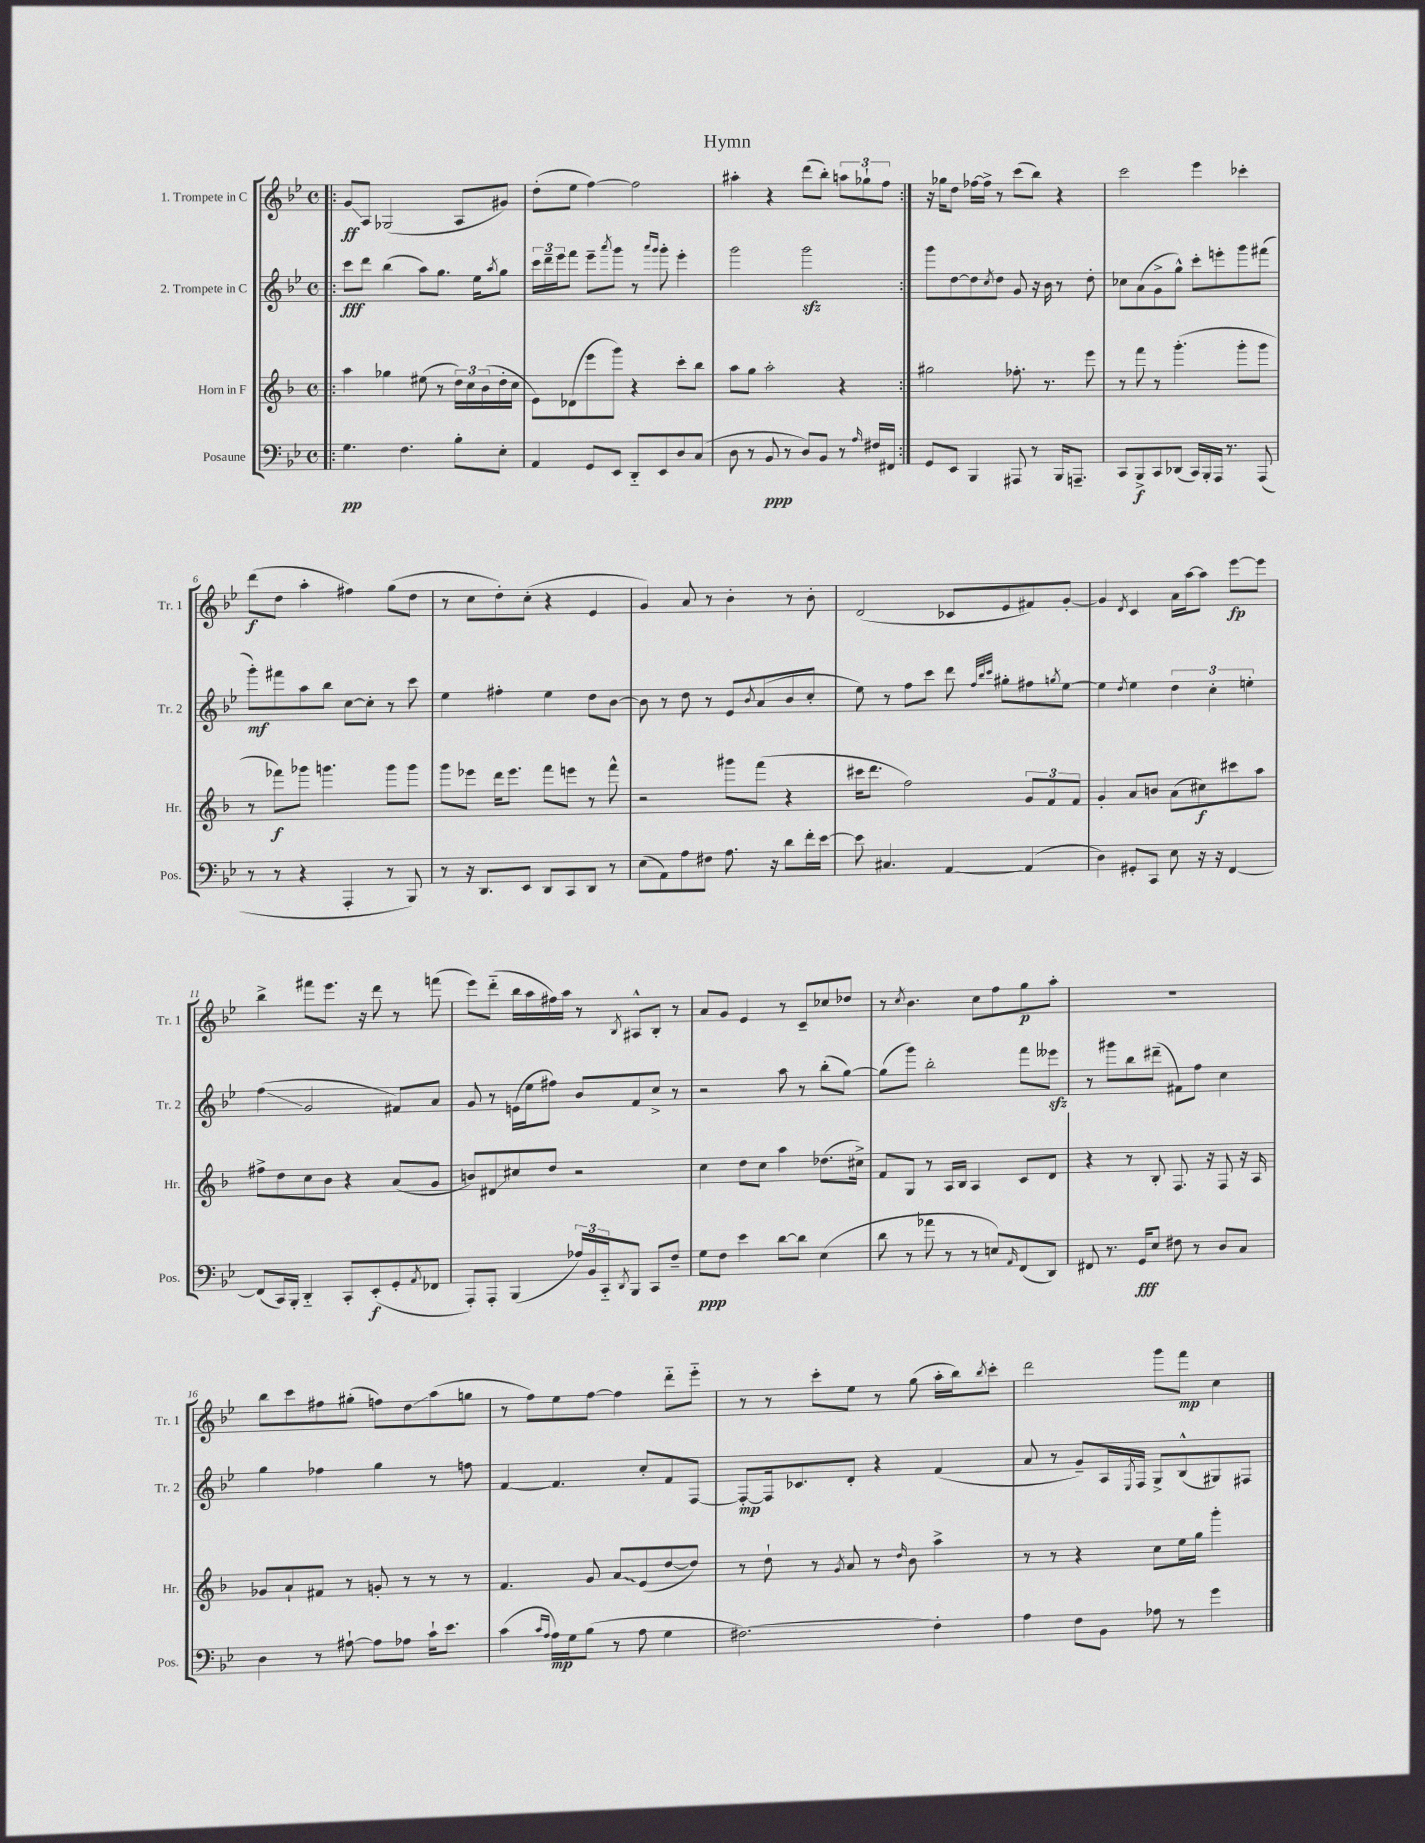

**kern	**kern	**kern	**kern
*staff4	*staff3	*staff2	*staff1
*clefF4	*clefG2	*clefG2	*clefG2
*k[b-e-]	*k[b-]	*k[b-e-]	*k[b-e-]
*M4/4	*M4/4	*M4/4	*M4/4
*met(c)	*met(c)	*met(c)	*met(c)
=!|:	=!|:	=!|:	=!|:
4.G	4aa	8ccc	8g
.	.	8ddd	8A
.	4gg-	(4bb-	(2G-
4.F	.	.	.
.	(8ee#	8aa)	.
.	8r	8.gg	.
8B-'	24dd)	.	8A
.	24cc	.	.
.	.	16ee-	.
.	(24b-	.	.
.	.	8qaa	.
8E-'	16dd'	8gg	8g#)
.	16cc	.	.
=	=	=	=
4AA	8e)	24ccc	(8dd'
.	.	24ddd~	.
.	.	24eee-	.
.	(8d-	8fff	8ee-
8GG	8eee	8eee-~	[4ff)
.	.	8qaaa	.
8EE-	8ggg)	8ggg	.
8DD'~	4r	8r	2ff]
.	.	16qqaaa	.
.	.	16qqggg	.
8EE-	.	8ggg'	.
8D	8ccc'	4eee-'	.
(8C	8bb-	.	.
=	=	=	=
8D	8aa	2ggg	4aa#'
8r	8gg	.	.
8BB-	2aa'	.	4r
8r	.	.	.
8D)	.	2ggg	(8ddd
8BB-	.	.	8bb-')
8r	4r	.	12aa
.	.	.	12gg-`
16qqA	.	.	.
16F#	.	.	.
.	.	.	12ff
16FF#	.	.	.
=:|!	=:|!	=:|!	=:|!
8GG	2gg#	8ggg	16r
.	.	.	16gg-
8EE-	.	[8dd	8dd
4BBB-	.	8dd]	[16ff-
.	.	.	16ff-^]
.	.	8qcc	.
.	.	8dd	8r
8AAA#	8.ff-'	8g	(8ccc
8r	.	16r	8bb-)
.	8.r	16b-	.
16BBB-	.	8r	4r
8.AAA~	.	.	.
.	8eee	8dd'	.
=	=	=	=
8CC	8r	8cc-	2ccc
8BBB-^	8fff	(8a	.
8CC	8r	8g^	.
(8DD-	(4.ggg'	8gg^^)	.
16CC)	.	8ccc'	4eee-
16BBB-'	.	.	.
16AAA	.	8eee'	.
8.r	.	.	.
.	8ggg'	8ggg	4ccc-'
(8AAA	8ggg	(8fff#	.
=	=	=	=
8r	8r	8ggg')	(8ddd
8r	8fff-)	8fff#	8dd
4r	8ggg-	8aa	4aa'
.	4.ggg	8bb-	.
4AAA'	.	[8cc	4ff#)
.	.	8cc']	.
8r	8ggg	8r	(8gg
8BBB-)	8ggg	8ccc	8dd
=	=	=	=
8r	8ggg	4ee-	8r
16r	8eee-	.	8cc
8.DD	.	.	.
.	16ddd	4ff#'	8dd')
.	8.eee-	.	.
8EE-	.	.	(8cc'
8DD	8fff	4ee-	4r
8CC	8eee	.	.
8DD	8r	8dd	4e-
8r	8fff^^	[8b-	.
=	=	=	=
(8E-	2r	8b-]	4g)
8AA)	.	8r	.
8A	.	8dd	8a
8F#	.	8r	8r
8.A	8ggg#	8e-	4b-'
.	.	8qb-	.
.	(8fff	(8a	.
16r	.	.	.
8d	4r	8b-	8r
16f'	.	8cc'	8b-'
[16e-	.	.	.
=	=	=	=
8e-]	16ccc#	8ee-)	(2d
.	8.ddd	.	.
4.C#	.	8r	.
.	2ff)	8ff	.
.	.	8ccc	.
[4AA	.	8ddd	8c-
.	.	32qqff	.
.	.	32qqbb-	.
.	.	32qqccc	.
.	.	8gg#'	8e-
(4AA]	12g	8ff#	8f#)
.	12f	.	.
.	.	8qgg	.
.	.	[8ee-	[8g'
.	12f	.	.
=	=	=	=
4D)	4g'	4ee-]	4g]
.	.	8qdd	8qd
8GG#'	8a	4ee-	4c
8CC	8b	.	.
8E-	(8a	6dd	16a
.	.	.	[16aa
16r	8cc#)	.	8aa]
.	.	6cc'	.
16r	.	.	.
[4FF	8ccc#	.	[8eee-
.	.	6ee'	.
.	8aa	.	8eee-]
=	=	=	=
(8FF]	8ff#^	(4ff	4bb-^
16CC)	8dd	.	.
16BBB-'	.	.	.
4DD'~	8cc	2g	8fff#
.	8b-	.	8.eee-
8CC'	4r	.	.
.	.	.	16r
(8EE-'	.	.	8ddd
8GG'	(8a	8f#)	8r
8qAA	.	.	.
8FF-	8g	8a	(8fff
=	=	=	=
8AAA')	8b)	8g	8eee-)
8AAA'	8d#	8r	(8ddd'~
(4BBB-	8cc#	(16e	16bb-
.	.	16ee-	16aa
.	8dd	8ff#)	16ff#)
.	.	.	16aa
24A-)	2r	8b-	8r
24BB-	.	.	.
24CC'~	.	.	.
8qDD	.	.	8qB-
8BBB-	.	8f	8A#^^
8CC	.	8cc^	8B-'
8F~	.	8r	8r
=	=	=	=
8G	4cc	2r	8a
8F	.	.	8g
4e-	8dd	.	4e-
.	8cc	.	.
[8d	4aa	8aa	8r
8d]	.	8r	8c~
(4E-	(8.dd-	(8bb-'	8cc-
.	.	[8gg)	8dd-
.	16cc#^)	.	.
=	=	=	=
8d	8f	(8gg]	8r
.	.	.	8qcc
8r	8G	8ggg)	4.b-
8a-	8r	2bb-'	.
8r	16A	.	.
.	16B-	.	.
8r	4A	.	8cc
8E)	.	.	8ff
16qqAA	.	.	.
(8FF	8c	8fff	8gg
8DD)	8d	8eee--	8aa'
=	=	=	=
8FF#	4r	8r	1r
8.r	.	8ggg#	.
.	8r	8bb-	.
16GG	.	.	.
8E-	8B-'	(8ddd#~	.
8F#	8.F	8f#)	.
8r	.	8ff	.
.	16r	.	.
8D	8F	4cc	.
8C	16r	.	.
.	16A	.	.
=	=	=	=
4D	8g-	4gg	8bb-
.	8a`	.	8ccc
8r	8f#	4ff-	8ff#
[8A#`	8r	.	(8gg#'
8A#]	8g'	4gg	8ff)
8A-	8r	.	8dd
16c`	8r	8r	(8aa
8.e-	.	.	.
.	8r	8ff	8gg
=	=	=	=
(4c	4.f	[4f	8r
.	.	.	8ff)
16qqc	.	.	.
16qqA	.	.	.
16A)	.	4.f]	8ee-
16G	.	.	.
(8B-	8g	.	[8ff
8r	8a	.	4ff]
8A	(8e	8cc'	.
4G	[8dd	8f	8ddd'~
.	8dd])	[8F	8eee-'~
=	=	=	=
[2.F#)	8r	8F'_	8r
.	8dd`	16F]	8r
.	.	8.c-	.
.	8r	.	8ccc'
.	8qg	.	.
.	8a	8d'	8ee-
.	8r	4r	8r
.	16qqdd	.	.
.	8b-	.	(8gg
4F#']	4aa^	(4f	16aa'
.	.	.	16bb-)
.	.	.	8qbb-
.	.	.	8ccc'
=	=	=	=
4A	8r	8a	2ddd
.	8r	8r	.
8F	4r	8g~)	.
8BB-	.	16A	.
.	.	8qE-	.
.	.	16F	.
8A-	8cc	8G^	8ggg
8r	16ee	(8B-^^	8fff
.	16gg	.	.
4g	4ggg'	8G#)	4cc
.	.	8F#	.
==	==	==	==
*-	*-	*-	*-
